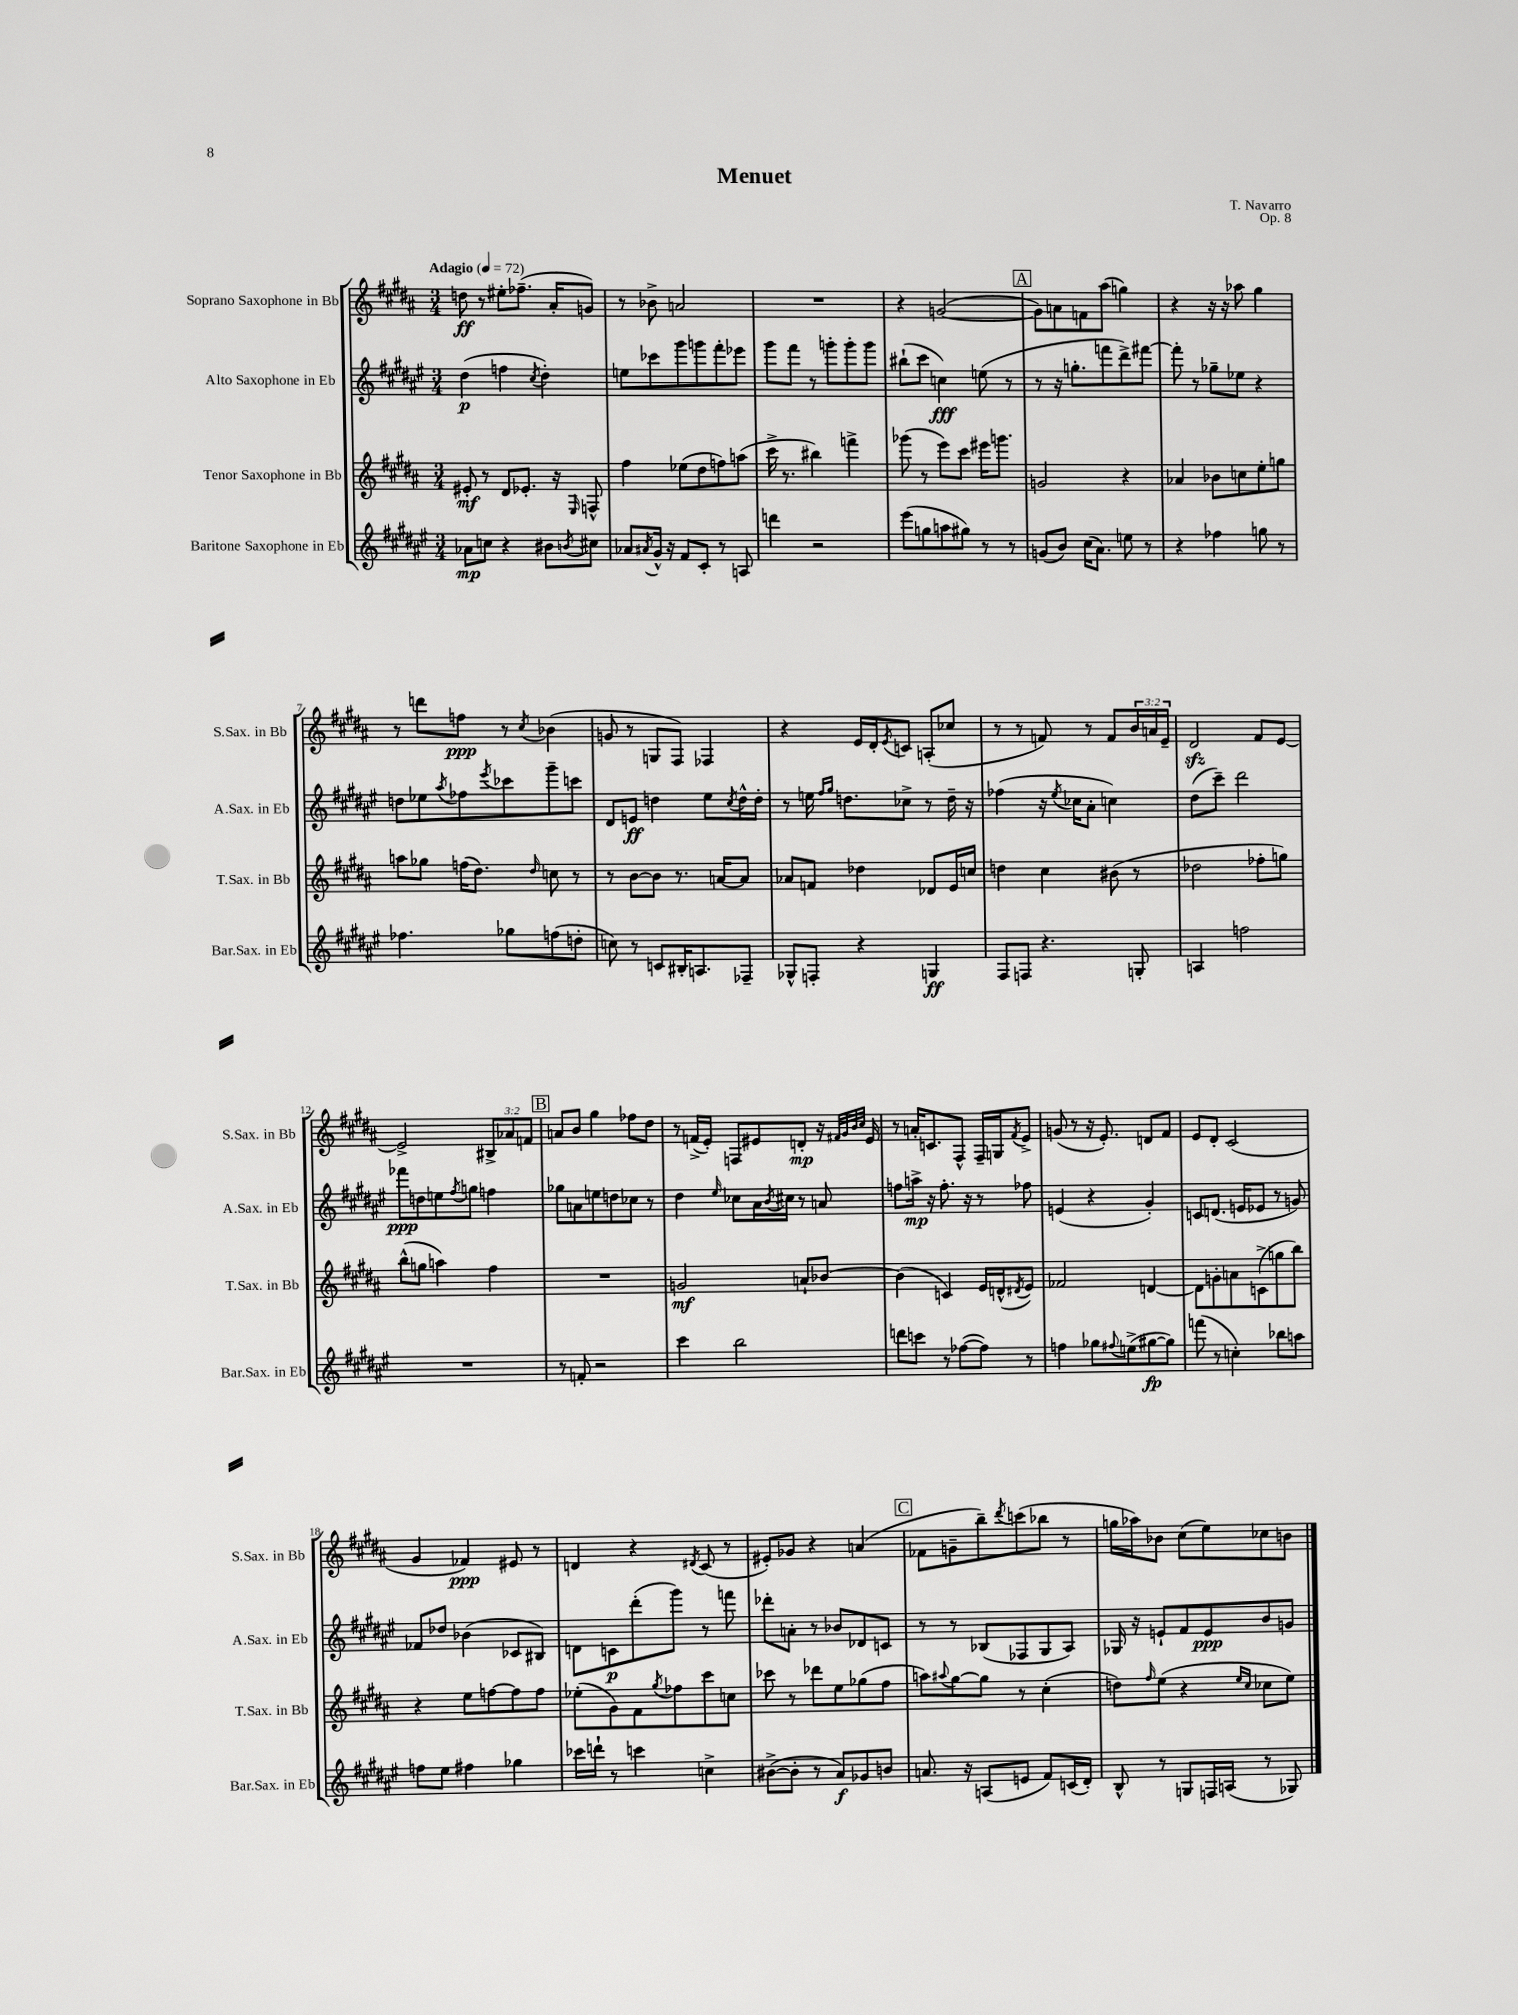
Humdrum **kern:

**kern	**kern	**kern	**kern
*staff4	*staff3	*staff2	*staff1
*clefG2	*clefG2	*clefG2	*clefG2
*k[f#c#g#d#a#e#]	*k[f#c#g#d#a#]	*k[f#c#g#d#a#e#]	*k[f#c#g#d#a#]
*M3/4	*M3/4	*M3/4	*M3/4
*MM72	*MM72	*MM72	*MM72
8a-	8e#'	(4dd#	8dd
8cc	8r	.	8r
4r	8d#	4ff	8ee#'
.	8.e-'	.	(8.ff-~
.	.	8qcc#	.
8b#	.	4dd#')	.
.	16r	.	16a#'
8qb	16qqE	.	.
8cc#	8F^^	.	8g)
=	=	=	=
8a-	4ff#	8ee	8r
8qa#	.	.	.
16g#^^	.	8ccc-	8b-^
16r	.	.	.
8f#	(8ee-	8ggg#	2a
8c#'	8dd#	8ggg	.
8r	8ff)	8fff#'	.
8A	(8aa	8eee-	.
=	=	=	=
4ddd	16ccc#^	8ggg#	2.r
.	8.r	.	.
.	.	8fff#	.
2r	4bb#)	8r	.
.	.	8ggg'	.
.	4fff^	8ggg'	.
.	.	8ggg	.
=	=	=	=
(8eee#	(8ggg-	(8bb#`	4r
8gg	8r	8ccc#	.
8aa	8eee)	4cc)	([2g
8gg#)	8ccc#	.	.
8r	16eee#	(8ee	.
.	8.ggg	.	.
8r	.	8r	.
=	=	=	=
(8g	2g	8r	8g])
8b)	.	16r	8a
.	.	8.gg'	.
(16cc#	.	.	8f
8.a#)	.	.	.
.	.	8fff	(8aa#
8ee	4r	8ddd#^)	4gg)
8r	.	[8fff#	.
=	=	=	=
4r	4a-	8fff#']	4r
.	.	8r	.
4ff-	8b-	8gg-~	16r
.	.	.	16r
.	8cc	8ee-	8aa-
8gg	8ee'	4r	4gg#
8r	8gg	.	.
=	=	=	=
4.ff-	8aa	8dd	8r
.	8gg-	8ee-	8ddd
.	.	8qaa#	.
.	(16ff	8ff-	8ff
.	8.dd#)	.	.
.	.	8qeee#	.
8gg-	.	8ccc-	8r
.	16qqdd#	.	8qcc#
(8ff	8cc	8ggg#~	(4b-
8dd'	8r	8ccc	.
=	=	=	=
8cc)	8r	8d#	8g
8r	[8b	8e	8r
8c	8b]	4dd	8G
16B#'	8.r	.	8F#)
8.A	.	.	.
.	.	8ee#	4F-
.	[16a	.	.
.	.	8qcc#	.
8F-~	8a]	16dd^^	.
.	.	16dd'	.
=	=	=	=
8G-^^	8a-	8r	4r
8F'	8f	16ee	.
.	.	16qqff#	.
.	.	16qqgg#	.
.	.	8.dd	.
4r	4dd-	.	16e
.	.	.	16d#'
.	.	.	8qe
.	.	8cc-^	8c
4G	8d-	8r	(8A'
.	16e	16dd~	8cc-
.	16cc	16r	.
=	=	=	=
8F#	4dd	(4ff-	8r
8F	.	.	8r
4.r	4cc#	16r	8f)
.	.	8qee#	.
.	.	16cc-	.
.	.	8a#'	8r
.	(8b#	4cc)	8f
8G'	8r	.	24b
.	.	.	24a
.	.	.	24e~
=	=	=	=
4A	2dd-	(8dd#	2d#
.	.	8ccc#~)	.
2ff	.	2ddd#	.
.	8ff-'	.	8f#
.	8gg)	.	[8e
=	=	=	=
2.r	(8bb^^	8fff-	2e^]
.	8gg	8dd	.
.	4aa)	8ee	.
.	.	8qff#	.
.	.	8gg	.
.	4ff#	4ff	12B#^
.	.	.	12a-
.	.	.	12f
=	=	=	=
8r	2.r	8gg-	8a
8f'	.	8a	8b
2r	.	8ee	4gg#
.	.	8dd	.
.	.	8cc-	8ff-
.	.	8r	8dd#
=	=	=	=
4ccc#	2g	4dd#	8r
.	.	.	(16f^
.	.	.	16e')
.	.	16qqee#	.
2bb	.	8cc-	8F
.	.	16a#	8e#
.	.	8qb	.
.	.	16cc#	.
.	8a`	8r	8d'
.	[8b-	8a	16r
.	.	.	32qqf#
.	.	.	32qqg#
.	.	.	32qqb
.	.	.	32qqcc#
.	.	.	16e#
=	=	=	=
8ddd	(4b-]	8ff	8r
8ccc	.	16aa^	16a'
.	.	16r	8.c
8r	4c)	8.ff'	.
([8ff-	.	.	8F#^^
.	.	16r	.
8ff-])	16e	8r	16F#~
.	(16d^^	.	16G
.	8qd#	.	8qf#
8r	8e)	8ff-	8e^
=	=	=	=
4ff	2f-	(4e	(8g
.	.	.	8r
8gg-	.	4r	16r
.	.	.	8.e')
8qqff#	.	.	.
(8ee^	.	.	.
[8gg#	[4d	4g#')	8d
8gg#])	.	.	8f#
=	=	=	=
(8fff	8d]	8c	8e
8r	8g'	(8.d	8d#'
4cc')	8a	.	(2c#
.	.	16e	.
.	(8c^	8e-	.
8bb-	8gg	8r	.
8aa	8bb)	8g)	.
=	=	=	=
8ff	4r	8f-	4g#
8ee#	.	8dd-	.
4ff#	8ee	(4b-	4f-)
.	[8ff	.	.
4gg-	8ff]	8c-	8e#
.	8ff	8B#)	8r
=	=	=	=
16ccc-	(8ee-'	8d	4d
16ddd`	.	.	.
8r	8g#)	8c	.
4ccc	8f#	(8ddd#'	4r
.	8qgg#	.	.
.	8ff-	8ggg#)	.
.	.	.	8qd#
4cc^	8ccc#	8r	(8c#
.	8cc	8fff	8r
=	=	=	=
([8b#^	8ccc-	8ddd-'	8e#')
8b#']	8r	8a'	8g-
8r	8ddd-	8r	4r
8a#)	8ee	8b-	.
8g-	(8gg-	8d-	(4a
8b	8ff#	8c	.
=	=	=	=
8.a	8aa)	8r	8f-
.	8qqaa#	.	.
.	[8gg#	8r	8g~
16r	.	.	.
(8A	8gg#]	(8B-	8bb~)
.	.	.	8qddd#
8e	8r	8F-	(8ccc
8f#)	(4cc#'	8G#	8bb-
(16c	.	8A#)	8r
16d#')	.	.	.
=	=	=	=
8B^^	8dd)	16G-	16gg
.	.	16r	16aa-)
.	16qqff#	.	.
8r	(8ee	8e`	8b-
8G	4r	8f#	(8cc#
16F	.	8e	8ee)
(16A	.	.	.
.	16qqee	.	.
.	16qqcc#	.	.
8r	8cc-	8b	8cc-
8G-)	8ee)	8g	8b
==	==	==	==
*-	*-	*-	*-
